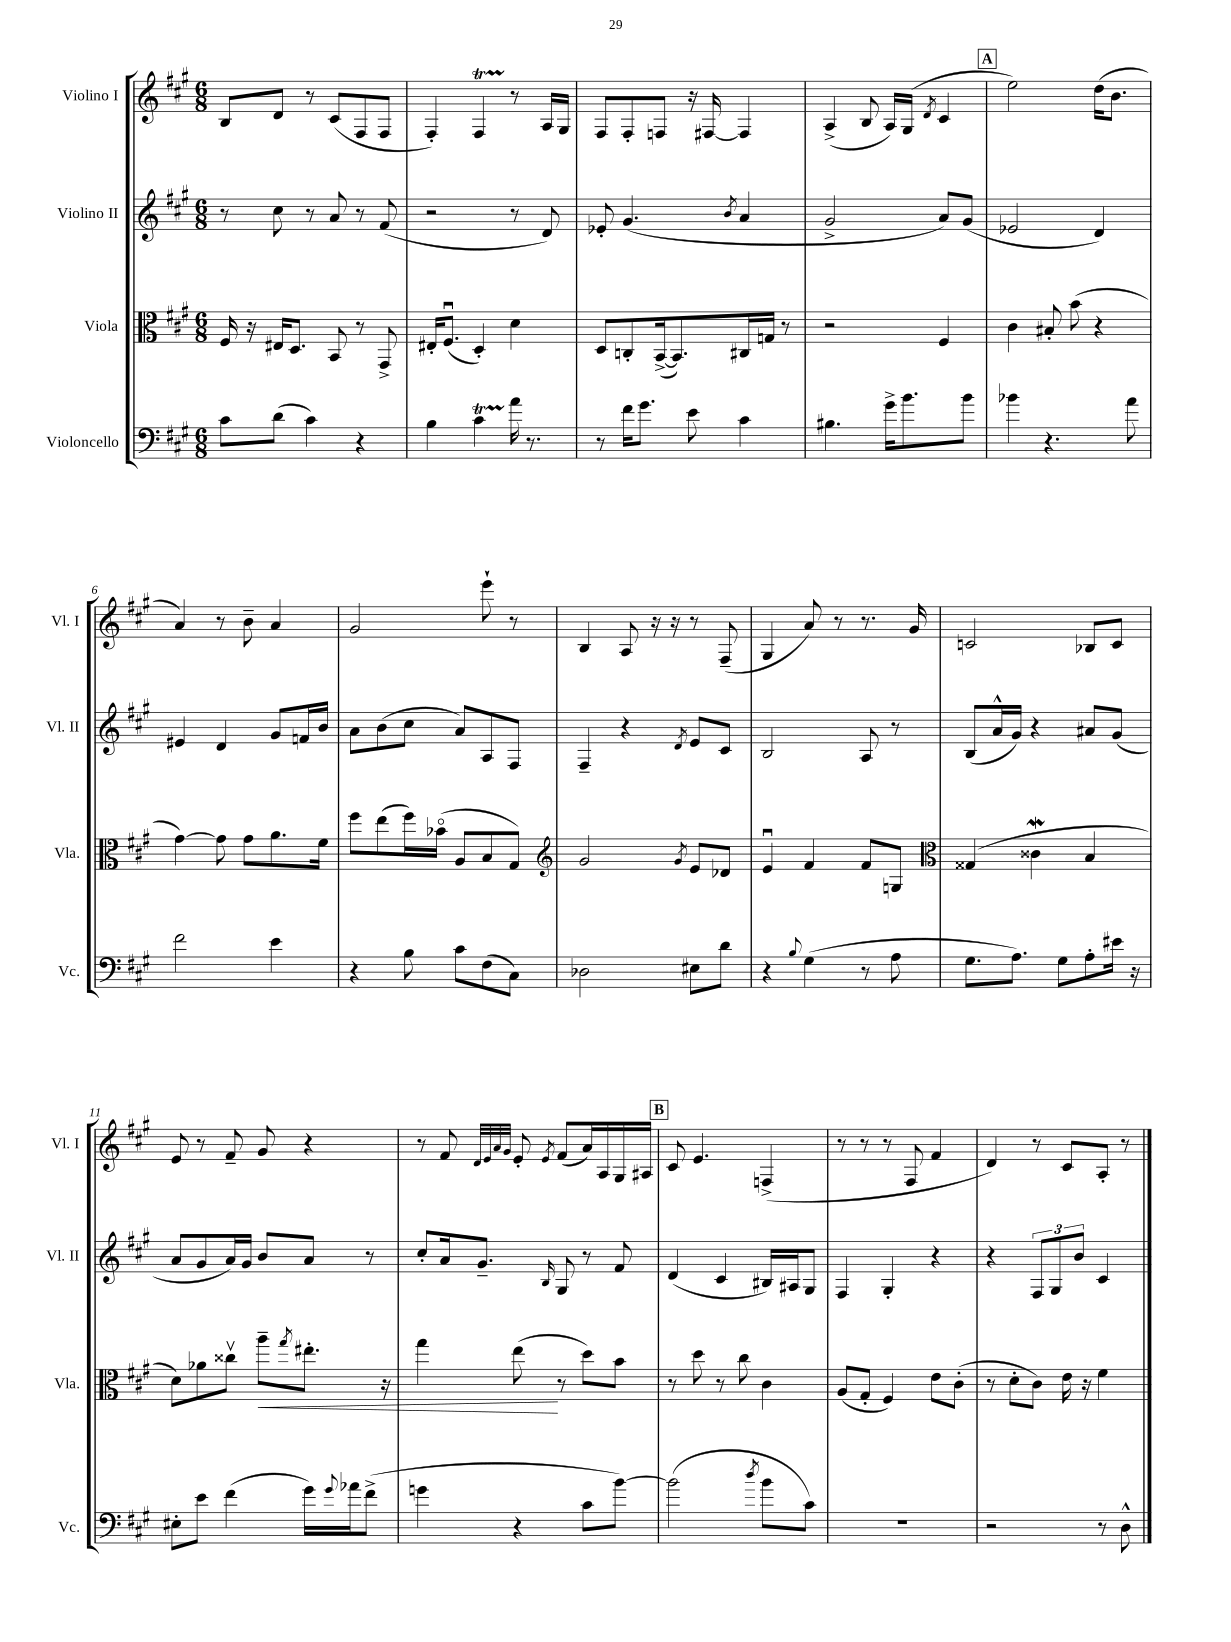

**kern	**kern	**kern	**kern
*staff4	*staff3	*staff2	*staff1
*clefF4	*clefC3	*clefG2	*clefG2
*k[f#c#g#]	*k[f#c#g#]	*k[f#c#g#]	*k[f#c#g#]
*M6/8	*M6/8	*M6/8	*M6/8
8c#\L	16F#/	8r	8B/L
.	16r	.	.
(8d\J	16E#/LK	8cc#\	8d/J
.	8.D/J	.	.
4c#\)	.	8r	8r
.	8BB/	8a/	(8c#/L
4r	8r	8r	8F#/
.	8GG#^/	(8f#/	8F#/J
=	=	=	=
4B\	16E#'/LK	2r	4F#'/)
.	(8.F#u/J	.	.
4c#\	4D'/)	.	4F#/
16a\	4d\	8r	8r
8.r	.	.	.
.	.	8d/)	16A/LL
.	.	.	16G#/JJ
=	=	=	=
8r	8D/L	8e-'/	8F#/L
16f#\LK	8C'/	(4.g#/	8F#'/
8.g#\J	.	.	.
.	([16BB^/k	.	8F/J
.	8.BB/])	.	.
8e\	.	.	16r
.	.	.	[16F#/
.	.	8qb/	.
4c#\	16C#/L	4a/	4F#/]
.	16G/JJ	.	.
.	8r	.	.
=	=	=	=
4.B#\	2r	2g#^/	(4A^/
.	.	.	8B/
16g#^\LK	.	.	16A/LL)
8.b\	.	.	(16G#/JJ
.	.	.	8qd/
.	4F#/	8a/L)	4c#/
8b\J	.	(8g#/J	.
=	=	=	=
4b-\	4c#\	2e-/	2ee\)
4.r	8B#'/	.	.
.	(8b\	.	.
.	4r	4d/)	(16dd\LK
.	.	.	8.b\J
8a\	.	.	.
=	=	=	=
2f#\	[4g#\)	4e#/	4a/)
.	8g#\]	4d/	8r
.	8g#\L	.	8b~\
4e\	8.a\	8g#/L	4a/
.	.	16f/L	.
.	16f#\Jk	16b/JJ	.
=	=	=	=
4r	8ff#\L	8a\L	2g#/
.	(8ee\	(8b\	.
8B\	16ff#\L)	8cc#\J	.
.	(16b-o\JJ	.	.
8c#\L	8A/L	8a/L)	.
(8F#\	8B/	8A/	8eee`\
8C#\J)	8G#/J)	8F#/J	8r
=	=	=	=
*	*clefG2	*	*
2D-\	2g#/	4F#~/	4B/
.	.	4r	8A/
.	.	.	16r
.	.	.	16r
.	8qg#/	8qd/	.
8E#\L	8e/L	8e/L	8r
8d\J	8d-/J	8c#/J	(8F#~/
=	=	=	=
4r	4eu/	2B/	4G#/
8qqB/	.	.	.
(4G#\	4f#/	.	8a/)
.	.	.	8r
8r	8f#/L	8A/	8.r
8A\	8G/J	8r	.
.	.	.	16g#/
=	=	=	=
*	*clefC3	*	*
8.G#\L	(4G##/	(8B/L	2c/
.	.	16a^^/L	.
8.A\J)	.	16g#/JJ)	.
.	4c##\	4r	.
8G#\L	.	.	.
8A'\	4B/	8a#/L	8B-/L
16e#\Jk	.	(8g#/J	8c/J
16r	.	.	.
=	=	=	=
8E#'\L	8d\L)	8a/L	8e/
8e\J	8a-\	8g#/	8r
(4f#\	8cc##v\J	16a/L)	8f#~/
.	.	16g#/JJ	.
.	8aa~\L	8b/L	8g#/
.	8qgg#/	.	.
16g#\LL)	8.ee#'\J	8a/J	4r
8qqg#/	.	.	.
16a-\J	.	.	.
(8f#^\J	.	8r	.
.	16r	.	.
=	=	=	=
4g\	4gg#\	8cc#'/L	8r
.	.	16a/k	8f#/
.	.	8.g#~/J	.
.	.	.	32qqd/LLL
.	.	.	32qqe/
.	.	.	32qqa/
.	.	.	32qqg#/JJJ
4r	(8ee\	.	8e'/
.	.	16qqB/	8qe/
.	8r	8G#/	(8f#/L
8c#\L	8dd\L)	8r	16a/L)
.	.	.	16A/
[8b\J)	8b\J	8f#/	16G#/
.	.	.	16A#/JJ
=	=	=	=
(2b\]	8r	(4d/	8c#/
.	8dd\	.	4.e/
.	8r	4c#/	.
.	8cc#\	.	.
8qdd/	.	.	.
8b\L	4c#\	16B#/LL)	(4F^/
.	.	16A#/J	.
8c#\J)	.	8G#/J	.
=	=	=	=
2.r	(8A/L	4F#/	8r
.	8G#'/J	.	8r
.	4F#/)	4G#'/	8r
.	.	.	8F#/
.	8e\L	4r	4f#/
.	(8c#'\J	.	.
=	=	=	=
2r	8r	4r	4d/)
.	8d'\L	.	.
.	8c#\J)	12F#/L	8r
.	.	12G#/	.
.	16e\	.	8c#/L
.	.	12b/J	.
.	16r	.	.
8r	4f#\	4c#/	8A'/J
8D^^\	.	.	8r
==	==	==	==
*-	*-	*-	*-
